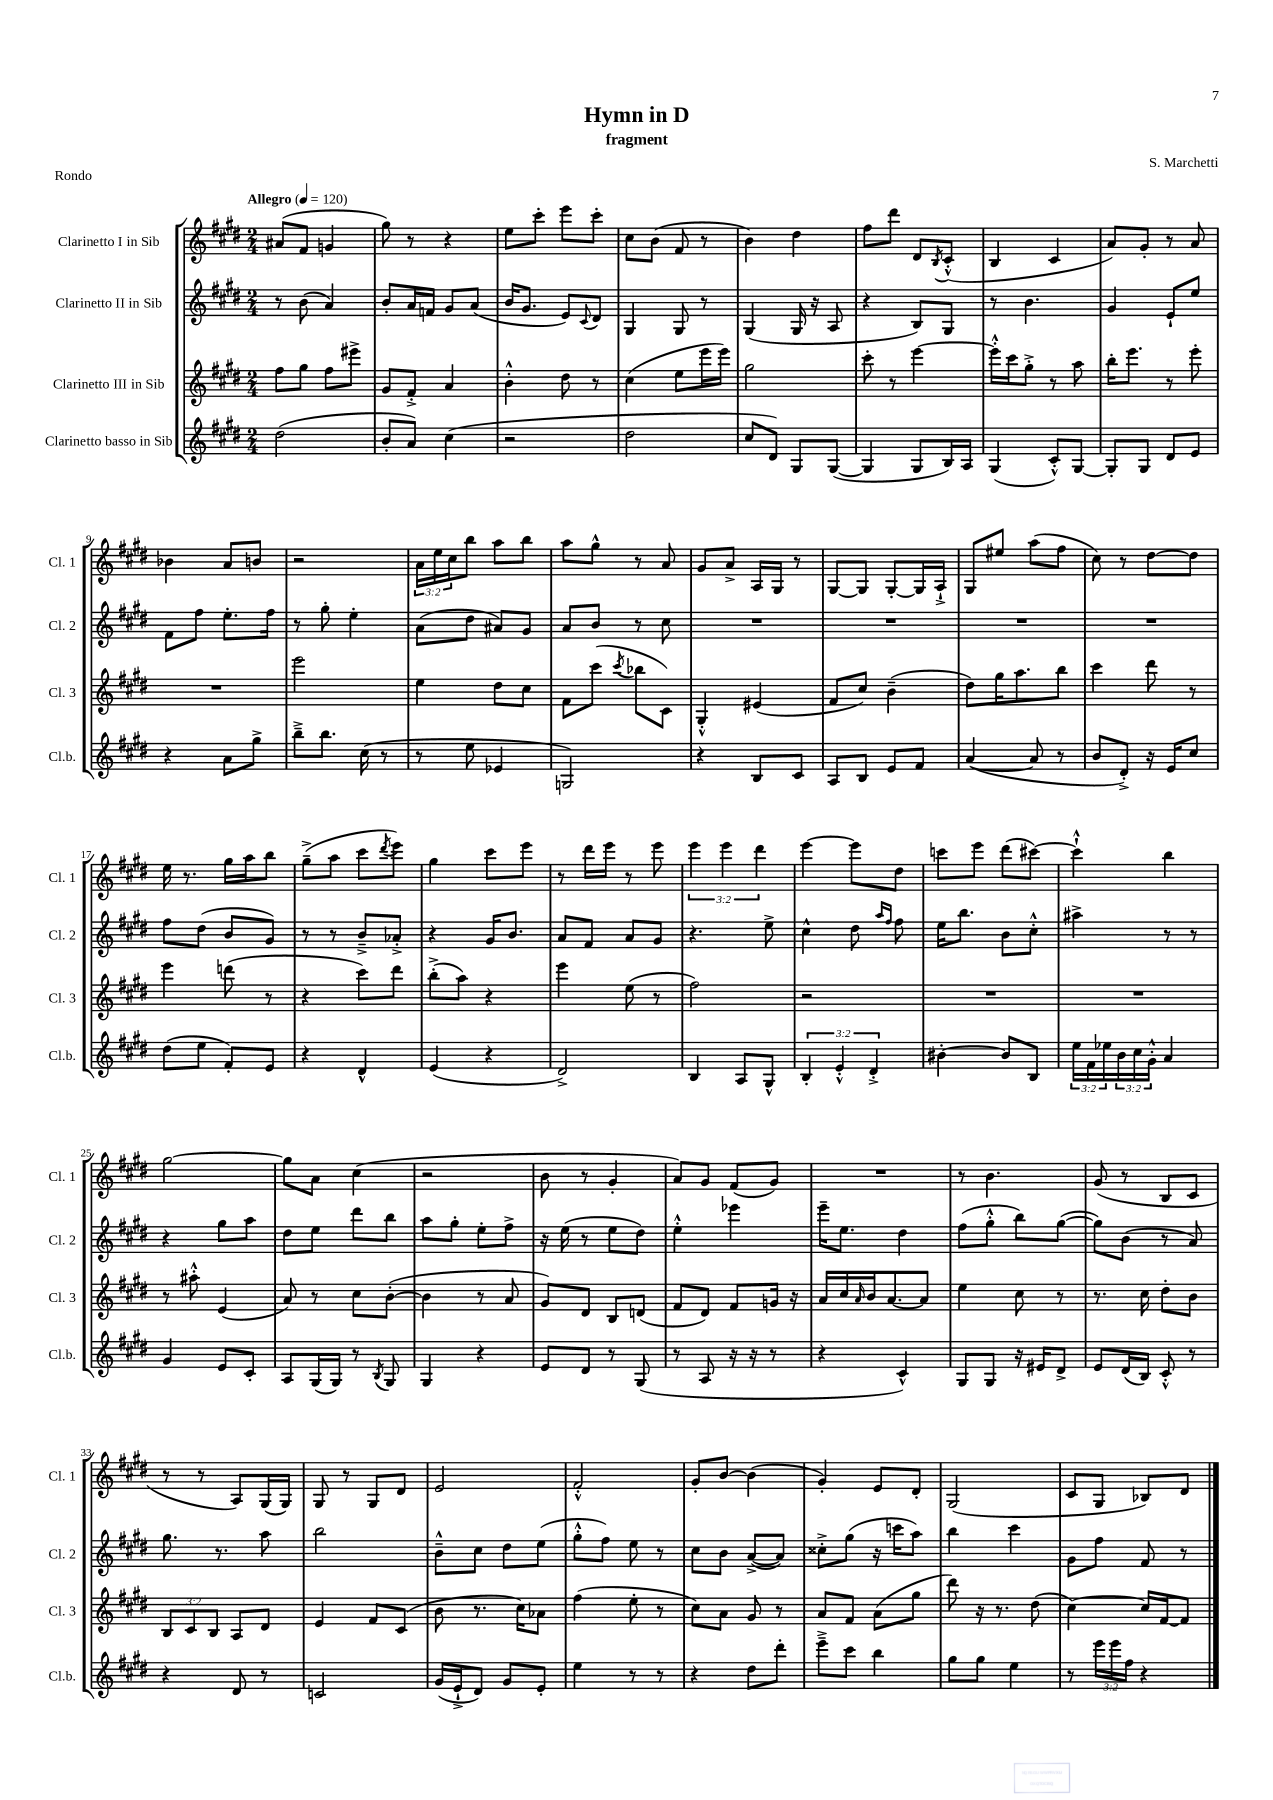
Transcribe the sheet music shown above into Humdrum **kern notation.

**kern	**kern	**kern	**kern
*staff4	*staff3	*staff2	*staff1
*clefG2	*clefG2	*clefG2	*clefG2
*k[f#c#g#d#]	*k[f#c#g#d#]	*k[f#c#g#d#]	*k[f#c#g#d#]
*M2/4	*M2/4	*M2/4	*M2/4
*MM120	*MM120	*MM120	*MM120
(2dd#	8ff#	8r	(8a#
.	8gg#	(8b	8f#
.	8ff#	4a)	4g
.	8eee#^	.	.
=	=	=	=
8b'	8g#	8b'	8gg#)
8a)	8f#'^	16a	8r
.	.	16f	.
(4cc#	4a	8g#	4r
.	.	(8a	.
=	=	=	=
2r	4b'^^	16b	8ee
.	.	8.g#	.
.	.	.	8ccc#'
.	8dd#	8e)	8eee
.	.	8qqc#	.
.	8r	8d#	8ccc#'
=	=	=	=
2dd#	(4cc#	4G#	8cc#
.	.	.	(8b
.	8ee	8G#	8f#
.	16eee	8r	8r
.	16eee)	.	.
=	=	=	=
8cc#	2gg#	(4G#	4b)
8d#)	.	.	.
8G#	.	16G#	4dd#
.	.	16r	.
([8G#	.	8A	.
=	=	=	=
4G#]	8ccc#'	4r	8ff#
.	8r	.	8ddd#
8G#	[4eee	8B)	8d#
.	.	.	8qB
16B)	.	8G#	(8c#'^^
16A	.	.	.
=	=	=	=
(4G#	16eee'^^]	8r	4B
.	16ccc#	.	.
.	8gg#'^	4.b	.
8c#'^^)	8r	.	4c#
[8G#	8aa	.	.
=	=	=	=
8G#']	16bb'	4g#	8a)
.	8.eee	.	.
8G#	.	.	8g#'
8d#	8r	8e`	8r
8e	8eee'	8ee	8a
=	=	=	=
4r	2r	8f#	4b-
.	.	8ff#	.
8a	.	8.ee'	8a
8gg#^	.	.	8b
.	.	16ff#	.
=	=	=	=
8bb~^	2eee	8r	2r
8.bb	.	8gg#'	.
.	.	4ee'	.
(16cc#	.	.	.
8r	.	.	.
=	=	=	=
8r	4ee	(8a	24a
.	.	.	24ee
.	.	.	24cc#
8ee	.	8dd#	8bb
4e-	8dd#	8a#)	8aa
.	8cc#	8g#	8bb
=	=	=	=
2G)	8f#	8a	8aa
.	(8ccc#	8b	8gg#^^
.	8qccc#	.	.
.	8bb-	8r	8r
.	8c#)	8cc#	8a
=	=	=	=
4r	4G#'^^	2r	8g#
.	.	.	8a^
8B	(4e#	.	16A
.	.	.	16G#
8c#	.	.	8r
=	=	=	=
8A	8f#	2r	[8G#
8B	8cc#)	.	8G#]
8e	(4b~	.	[8G#'
8f#	.	.	16G#]
.	.	.	16A`^
=	=	=	=
([4a	8dd#)	2r	8G#
.	16gg#	.	8ee#
.	8.aa	.	.
8a]	.	.	(8aa
8r	8bb	.	8ff#
=	=	=	=
8b	4ccc#	2r	8cc#)
8d#'^)	.	.	8r
16r	8ddd#	.	[8dd#
16e	.	.	.
8cc#	8r	.	8dd#]
=	=	=	=
(8dd#	4eee	8ff#	16ee
.	.	.	8.r
8ee	.	(8dd#	.
8f#')	(8ddd	8b	16gg#
.	.	.	16aa
8e	8r	8g#)	8bb
=	=	=	=
4r	4r	8r	(8gg#~^
.	.	8r	8aa
4d#^^	8ccc#)	8b~^	8ccc#
.	.	.	8qddd#
.	8ddd#	8a-'^	8eee)
=	=	=	=
(4e	(8bb'^	4r	4gg#
.	8aa)	.	.
4r	4r	16g#	8ccc#
.	.	8.b	.
.	.	.	8eee
=	=	=	=
2d#^)	4eee	8a	8r
.	.	8f#	16ddd#
.	.	.	16eee
.	(8ee	8a	8r
.	8r	8g#	8eee
=	=	=	=
4B	2ff#)	4.r	6eee
.	.	.	6eee
8A	.	.	.
.	.	.	6ddd#
8G#^^	.	8ee^	.
=	=	=	=
6B'	2r	4cc#^^	[4eee
6e'^^	.	.	.
.	.	8dd#	8eee]
6d#'^	.	.	.
.	.	16qqaa	.
.	.	16qqff#	.
.	.	8ff#	8dd#
=	=	=	=
[4b#'	2r	16ee	8ccc
.	.	8.bb	.
.	.	.	8eee
8b#]	.	8b	(8ddd#
8B	.	8cc#'^^	[8ccc#)
=	=	=	=
24ee	2r	4aa#^	4ccc#`^^]
24f#	.	.	.
24ee-	.	.	.
24b	.	.	.
24cc#	.	.	.
24g#'^^	.	.	.
4a	.	8r	4bb
.	.	8r	.
=	=	=	=
4g#	8r	4r	[2gg#
.	8aa#'^^	.	.
8e	(4e	8gg#	.
8c#'	.	8aa	.
=	=	=	=
8A	8a)	8dd#	8gg#]
(16G#	8r	8ee	8a
16G#)	.	.	.
8r	8cc#	8ddd#	(4cc#
8qB	.	.	.
8G#	([8b'	8bb	.
=	=	=	=
4G#	4b]	8aa	2r
.	.	8gg#'	.
4r	8r	8ee'	.
.	8a	8ff#^	.
=	=	=	=
8e	8g#)	16r	8b
.	.	(16ee	.
8d#	8d#	8r	8r
8r	8B	8ee	4g#'
(8G#	(8d	8dd#)	.
=	=	=	=
8r	8f#	4ee'^^	8a)
8A	8d#)	.	8g#
16r	8f#	4eee-	(8f#
16r	.	.	.
8r	16g	.	8g#)
.	16r	.	.
=	=	=	=
4r	16a	16eee~	2r
.	16cc#	8.ee	.
.	16qqa	.	.
.	16b	.	.
.	[8.a	.	.
4c#^^)	.	4dd#	.
.	8a]	.	.
=	=	=	=
8G#	4ee	(8ff#	8r
8G#	.	8gg#'^^	4.b
16r	8cc#	8bb)	.
16e#	.	.	.
8d#^	8r	([8gg#	.
=	=	=	=
8e	8.r	8gg#])	(8g#
(16d#	.	(8b	8r
16B)	16cc#	.	.
8c#'^^	8dd#'	8r	8B
8r	8b	8a)	8c#
=	=	=	=
4r	12B	8.gg#	8r
.	12c#	.	.
.	.	.	8r
.	12B	.	.
.	.	8.r	.
8d#	8A	.	8A)
8r	8d#	8aa	(16G#
.	.	.	16G#)
=	=	=	=
2c	4e	2bb	8G#
.	.	.	8r
.	8f#	.	8G#
.	(8c#	.	8d#
=	=	=	=
(16g#	8b	8b~^^	2e
16e`^	.	.	.
8d#)	8.r	8cc#	.
8g#	.	8dd#	.
.	16cc#)	.	.
8e'	8a-	(8ee	.
=	=	=	=
4ee	(4ff#	8gg#'^^	2f#'^^
.	.	8ff#)	.
8r	8ee'	8ee	.
8r	8r	8r	.
=	=	=	=
4r	8cc#)	8cc#	8g#'
.	8a	8b	[8b
8dd#	8g#	([8a^	(4b]
8ddd#'	8r	8a])	.
=	=	=	=
8eee~^	8a	8cc##'^	4g#')
8ccc#	8f#	(8gg#	.
4bb	(8a	16r	8e
.	.	16ccc	.
.	8gg#	8aa)	8d#'
=	=	=	=
8gg#	8ddd#)	4bb	(2G#
8gg#	16r	.	.
.	8.r	.	.
4ee	.	4ccc#	.
.	(8dd#	.	.
=	=	=	=
8r	[4cc#)	8g#	8c#
24eee	.	8ff#	8G#
24eee	.	.	.
24ff#	.	.	.
4r	16cc#]	8f#	8B-)
.	[16f#	.	.
.	8f#]	8r	8d#
==	==	==	==
*-	*-	*-	*-
